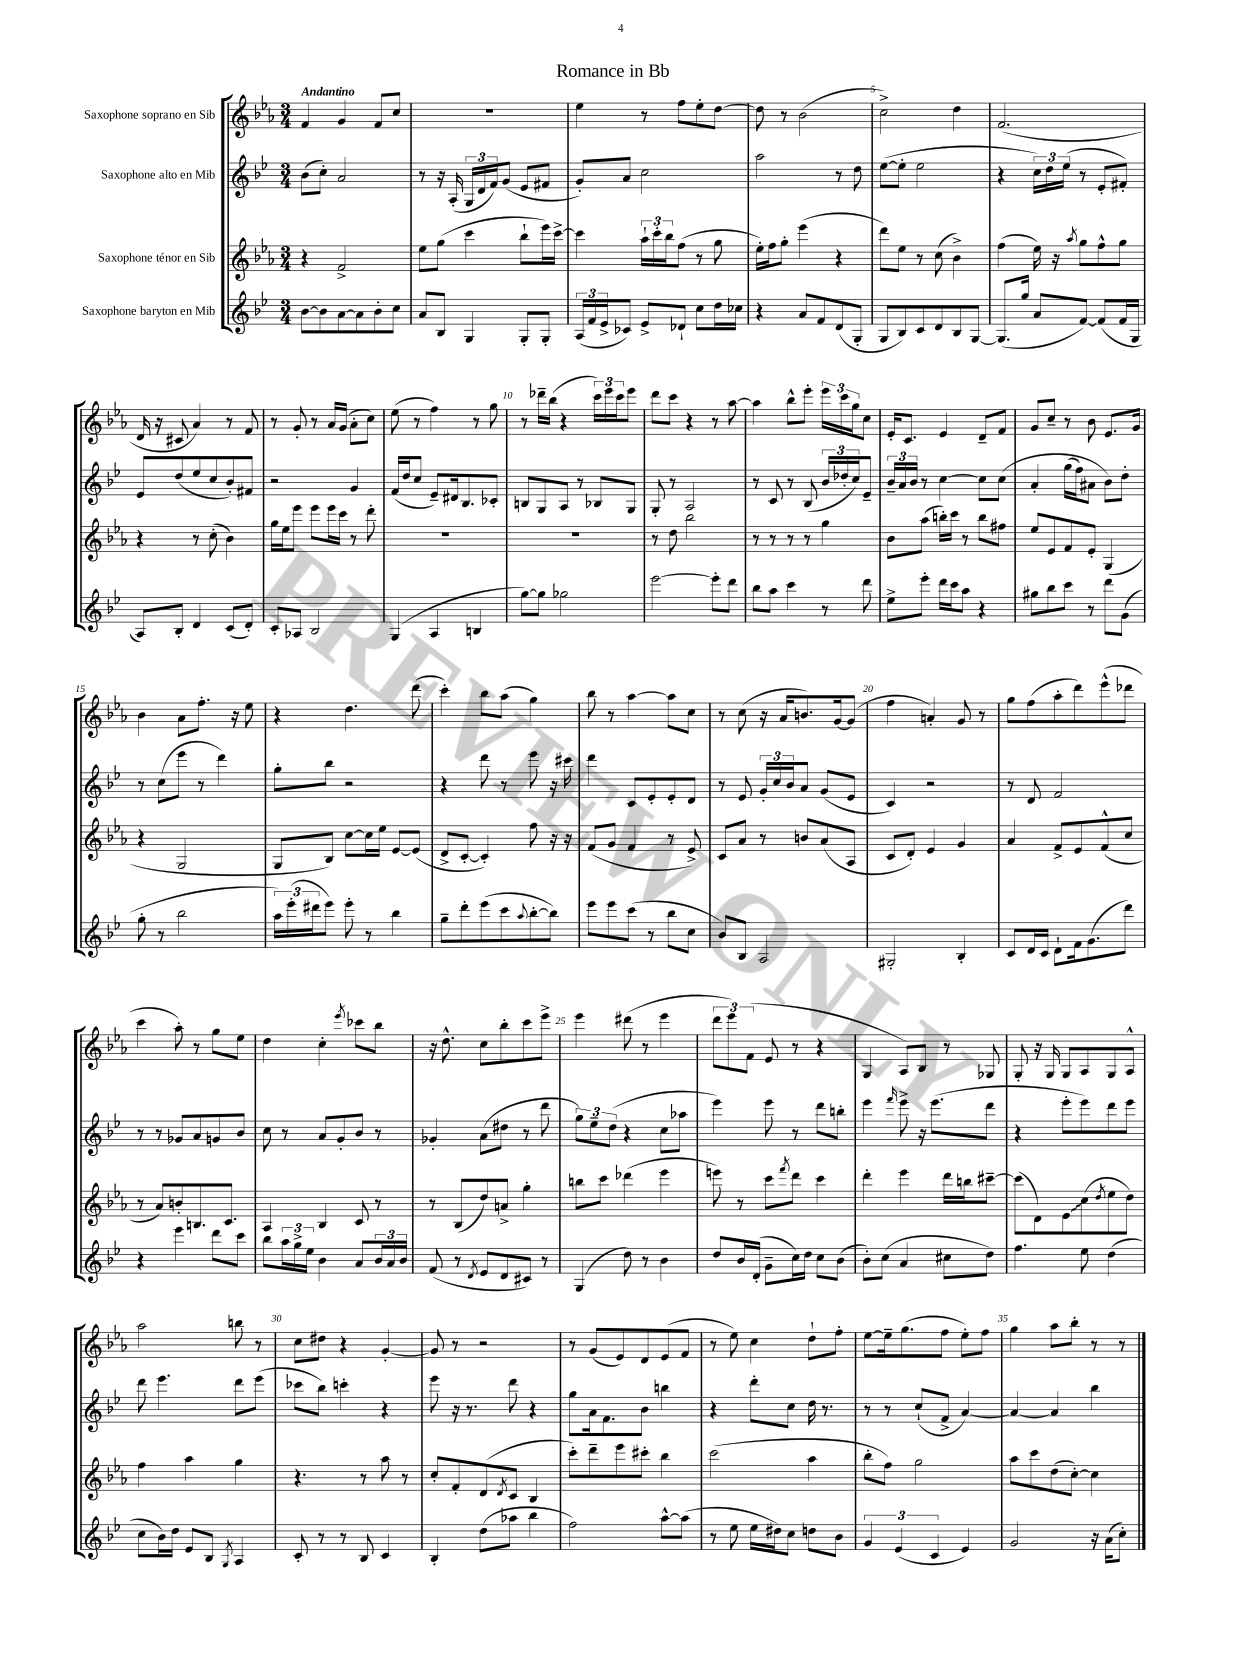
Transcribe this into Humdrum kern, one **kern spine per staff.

**kern	**kern	**kern	**kern
*staff4	*staff3	*staff2	*staff1
*clefG2	*clefG2	*clefG2	*clefG2
*k[b-e-]	*k[b-e-a-]	*k[b-e-]	*k[b-e-a-]
*M3/4	*M3/4	*M3/4	*M3/4
[8b-\L	4r	(8b-\L	4f/
8b-\]	.	8cc'\J)	.
[8a\	2f^/	2a/	4g/
8a\]	.	.	.
8b-'\	.	.	8f/L
8cc\J	.	.	8cc/J
=	=	=	=
8a/L	8ee-\L	8r	2.r
8B-/J	(8gg\J	16r	.
.	.	(16A'/	.
4G/	4ccc\	24G/LL	.
.	.	24d/	.
.	.	24f/J)	.
.	.	(8g/J	.
8G'/L	8bb-`\L	8e-/L	.
8G'/J	16eee-\L)	8f#/J	.
.	[16ccc^\JJ	.	.
=	=	=	=
(24A/LL	4ccc\]	8g'/L)	4ee-\
24f/	.	.	.
24e-^/J	.	.	.
8c-/J)	.	8a/J	.
8e-^/L	24aa-`\LL	2cc\	8r
.	24ccc'\	.	.
.	24bb-\J	.	.
8d-`/J	(8ff\J	.	8ff\L
8cc\L	8r	.	8ee-'\
16dd\L	8gg\	.	[8dd\J
16cc-\JJ	.	.	.
=	=	=	=
4r	16ee-'\LL)	2aa\	8dd\]
.	16ff\J	.	.
.	8gg'\J	.	8r
8a/L	(4eee-\	.	(2b-\
8f/	.	.	.
(8d/	4r	8r	.
8G'/J	.	8dd\	.
=	=	=	=
8G/L	8ddd\L)	([8ee-\L	2cc^\)
8B-/)	8ee-\J	8ee-'\]J	.
8c/	8r	2ee-\	.
8d/	(8cc\	.	.
8B-/	4b-^\)	.	4dd\
[8G/J	.	.	.
=	=	=	=
(8.G/]L	(4ff\	4r	(2.f/
16gg/Jk	.	.	.
8a/L	16ee-\)	24cc\LL)	.
.	.	24dd\	.
.	16r	.	.
.	.	(24ee-\JJ	.
.	8qaa-/	.	.
[8f/J)	8gg\L	8r	.
(8f/]L	8ff^^\	8e-'/L	.
16f/L	8gg\J	8f#'/J)	.
16G/JJ	.	.	.
=	=	=	=
8A/L)	4r	8e-/L	16d/
.	.	.	16r
8B-'/J	.	(8dd/	8c#/
4d/	8r	8ee-/	4a-/)
.	(8cc'\	8cc/	.
(8c/L	4b-\)	8b-'/)	8r
8d'/J)	.	8f#/J	8f/
=	=	=	=
8c'/L	16gg\LL	2r	8r
.	16ee-\J	.	.
8A-/J	8eee-\J	.	8g'/
2B-/	8eee-\L	.	8r
.	16eee-\L	.	16a-/LL
.	16ccc\JJ	.	(16g/JJ
.	8r	4g/	8a-'\L
.	8ddd'\	.	8cc\J)
=	=	=	=
(4G/	2.r	(16f/LL	(8ee-\
.	.	16dd/J	.
.	.	8cc/J	8r
4A/	.	8e-~/L)	4ff\)
.	.	16d#/k	.
.	.	8.B-/	.
4B/	.	.	8r
.	.	8c-'/J	8gg\
=	=	=	=
[8gg\L)	2.r	8B/L	8r
8gg\]J	.	8G/	16ddd-~\LL
.	.	.	(16bb-\JJ
2gg-\	.	8A/J	4r
.	.	8r	.
.	.	8B-/L	24ccc\LL)
.	.	.	24eee-\
.	.	.	24ccc\J
.	.	8G/J	8eee-\J
=	=	=	=
[2eee-\	8r	8G'/	8ddd\L
.	8dd\	8r	8ccc\J
.	2bb-\	2A/	4r
8eee-'\]L	.	.	8r
8ddd\J	.	.	[8aa-\
=	=	=	=
8bb-\L	8r	8r	4aa-\]
8aa\J	8r	8c/	.
4ccc\	8r	8r	8bb-^^\L
.	8r	(8B-/	8eee-'\J
8r	4gg\	24b-/LL	24eee-\LL
.	.	24dd-'/	24ccc\
.	.	24cc/J)	24gg\J
8ddd\	.	8e-~/J	8cc\J
=	=	=	=
8ee-^\L	8b-\L	24b-~/LL	16e-'/LK
.	.	24a/	.
.	.	.	8.c/J
.	.	24b-/JJ	.
8eee-'\J	(8aa-\J	8r	.
16ddd\LL	16bb'\LL)	[4cc\	4e-/
16ccc\J	16ccc\JJ	.	.
8aa\J	8r	.	.
4r	8bb\L	8cc\]L	8d~/L
.	8ff#\J	&(8cc\J	8f/J
=	=	=	=
8gg#\L	8ee-/L	4a'/	8g/L
8bb-\	8e-/	.	8cc~/J
8ccc\J	8f/	(16gg\LL	8r
.	.	16ff\J)	.
8r	8e-'/J	8a#\J	8b-\
8ddd\L	(4G/	8b-\L&)	8.e-/L
(8g\J	.	8dd'\J	.
.	.	.	16g/Jk
=	=	=	=
8gg'\	4r	8r	4b-\
8r	.	(8cc\L	.
2bb-\	2G/	8eee-\J	8a-\L
.	.	8r	8.ff'\J
.	.	4ddd\)	.
.	.	.	16r
.	.	.	8ee-\
=	=	=	=
24aa\LL)	8G/L	8gg'\L	4r
(24eee-'\	.	.	.
24ddd#\J	.	.	.
8eee-\J)	8B-/J)	8bb-\J	.
8eee-'\	[8cc\L	2r	4.dd\
8r	16cc\]L	.	.
.	16ee-\JJ	.	.
4bb-\	[8e-/L	.	.
.	(8e-/]J	.	(8ddd\
=	=	=	=
8gg~\L	8d^/L	4r	4ccc'\)
8ddd'\	[8c'/J	.	.
(8eee-\	4c'/])	8ddd\	8bb-\L
8ccc\	.	8r	(8aa-\J
8qqaa/	.	.	.
[8bb-'\	8ff\	8eee-\	4gg\)
8bb-\]J)	16r	16r	.
.	16r	16ccc#\	.
=	=	=	=
8eee-\L	(8f/L	4ddd\	8bb-\
8eee-\	8g/J	.	8r
(8ccc\J	4f/	8c/L	[4aa-\
8r	.	8e-'/	.
8bb-\L	8r	8e-'/	8aa-\]L
8cc\J	8e-^/)	8d/J	8cc\J
=	=	=	=
8b-/L)	8c/L	8r	8r
8B-/J	8a-/J	8e-/	(8cc\
2A/	8r	24g'/LL	16r
.	.	24cc/	.
.	.	.	16a-/LK
.	.	24b-/J	.
.	8b/L	8a/J	8.b/)
.	(8a-/	(8g/L	.
.	.	.	[16g/k
.	8A-/J	8e-/J	(8g/]J
=	=	=	=
2G#'/	8c/L	4c/)	4ff\
.	8d'/J)	.	.
.	4e-/	2r	4a'/)
4B-'/	4g/	.	8g/
.	.	.	8r
=	=	=	=
8c/L	4a-/	8r	8gg\L
16d/L	.	8d/	(8ff\
16c/JJ	.	.	.
8d`\L	8f^/L	2f/	8aa-'\
16f\k	8e-/	.	8ddd\)
(8.g\	.	.	.
.	(8f^^/	.	(8eee-^^\
8ddd\J)	8cc/J	.	8ddd-\J
=	=	=	=
4r	8r	8r	4ccc\
.	8a-/L)	8r	.
4eee-\	8b'/	8g-/L	8aa-'\)
.	8.B/	8a/	8r
8ddd\L	.	8g/	8gg\L
.	8.c/J	.	.
8ccc\J	.	8b-/J	8ee-\J
=	=	=	=
8bb-\L	4A-/	8cc\	4dd\
24aa\L	.	8r	.
24gg^\	.	.	.
24ee-\JJ	.	.	.
4b-\	4B-/	8a/L	4cc'\
.	.	8g'/	.
.	.	.	8qeee-/
8a/L	8c/	8b-/J	8ccc-\L
24b-/L	8r	8r	8bb-\J
24a/	.	.	.
24b-/JJ	.	.	.
=	=	=	=
(8f/	8r	4g-'/	16r
.	.	.	8.dd^^\
8r	(8B-/L	.	.
8qd/	.	.	.
8e-/L	8dd/)	(8a\L	8cc\L
8d/	8a^/J	8dd#\J	8bb-'\
8c#/J)	4gg'\	8r	8ccc\
8r	.	8ddd\	8eee-^\J
=	=	=	=
(4G/	8bb\L	12gg\L)	4eee-\
.	.	12ee-~\	.
.	8ccc\J	.	.
.	.	(12dd\J	.
8dd\)	(4ddd-\	4r	(8ddd#\
8r	.	.	8r
4b-\	4eee-\	8cc\L	4eee-\
.	.	8aa-\J	.
=	=	=	=
8dd/L	8eee\)	4eee-\)	12ddd\L
.	.	.	12eee-\)
16b-/L	8r	.	.
.	.	.	(12f\J
(16d'/JJ	.	.	.
8g~\L	8ccc\L	8eee-\	8e-/
.	8qfff/	.	.
16cc\L)	8ddd\J	8r	8r
16dd\JJ	.	.	.
8cc\L	4ccc\	8ddd\L	4r
(8b-\J	.	8bb'\J	.
=	=	=	=
8b-'\L)	4ddd'\	4eee-\	4G/
(8cc\J	.	.	.
.	.	16qqfff/	.
4a/	4eee-\	8eee-^\	8A-/L)
.	.	16r	8B-/J
.	.	(8.eee-\L	.
8cc#\L	16ddd\LL	.	8r
.	16bb\J	.	.
8dd\J)	[8ccc#~\J	8ddd\J	8G-/
=	=	=	=
4.ff\	(8ccc#\]L	4r	8G'/
.	8d\)	.	16r
.	.	.	16G/
.	8e-\	8eee-'\L	8G/L
8ee-\	(8cc\	8eee-\)	8A-/
.	8qdd/	.	.
(4dd\	8ee-\	8ddd\	8G/
.	8dd\J)	8eee-\J	8A-^^/J
=	=	=	=
8cc\L	4ff\	8ddd\	2aa-\
16b-\L)	.	4.eee-\	.
16dd\JJ	.	.	.
8e-/L	4aa-\	.	.
8B-/J	.	.	.
8qG/	.	.	.
4A/	4gg\	8ddd\L	8bb\
.	.	(8eee-\J	8r
=	=	=	=
8c'/	4.r	8ccc-\L	8cc\L
8r	.	8bb-\J)	8dd#\J
8r	.	4ccc'\	4r
8B-/	8r	.	.
4c/	8aa-\	4r	[4g'/
.	8r	.	.
=	=	=	=
4B-'/	8cc'/L	8eee-\	8g/]
.	8f'/	16r	8r
.	.	8.r	.
(8dd\L	(8d/	.	2r
.	8qd/	.	.
8aa-\J	8c/J	8ddd\	.
4bb-\	4B-/	4r	.
=	=	=	=
2ff\)	8ccc'\L)	8gg\L	8r
.	8ddd~\	16a\k	(8g/L
.	.	8.f\	.
.	8eee-\	.	8e-/)
.	8ccc#'\J	8b-\J	8d/
[8aa^^\L	4bb-\	4bb\	(8e-/
(8aa\]J	.	.	8f/J
=	=	=	=
8r	(2ccc\	4r	8r
8ee-\	.	.	8ee-\)
16ee-\LL	.	8ddd'\L	4cc\
16dd#\J)	.	.	.
8cc\J	.	8cc\J	.
8dd\L	4aa-\	16dd\	8dd`\L
.	.	8.r	.
8b-\J	.	.	8ff'\J
=	=	=	=
6g/	8bb-'\L	8r	[8ee-\L
.	8ff\J)	8r	16ee-~\]k
(6e-/	.	.	.
.	.	.	(8.gg\
.	2gg\	(8cc`/L	.
6c/	.	.	.
.	.	8f^/J	8ff\J
4e-/)	.	[4a/)	8ee-'\L)
.	.	.	8ff\J
=	=	=	=
2g/	8aa-\L	4a/_	4gg\
.	8ccc\	.	.
.	(8dd\	4a/]	8aa-\L
.	[8cc'\J)	.	8bb-'\J
16r	4cc\]	4bb-\	8r
(16a\LK	.	.	.
8cc'\J)	.	.	8r
==	==	==	==
*-	*-	*-	*-
